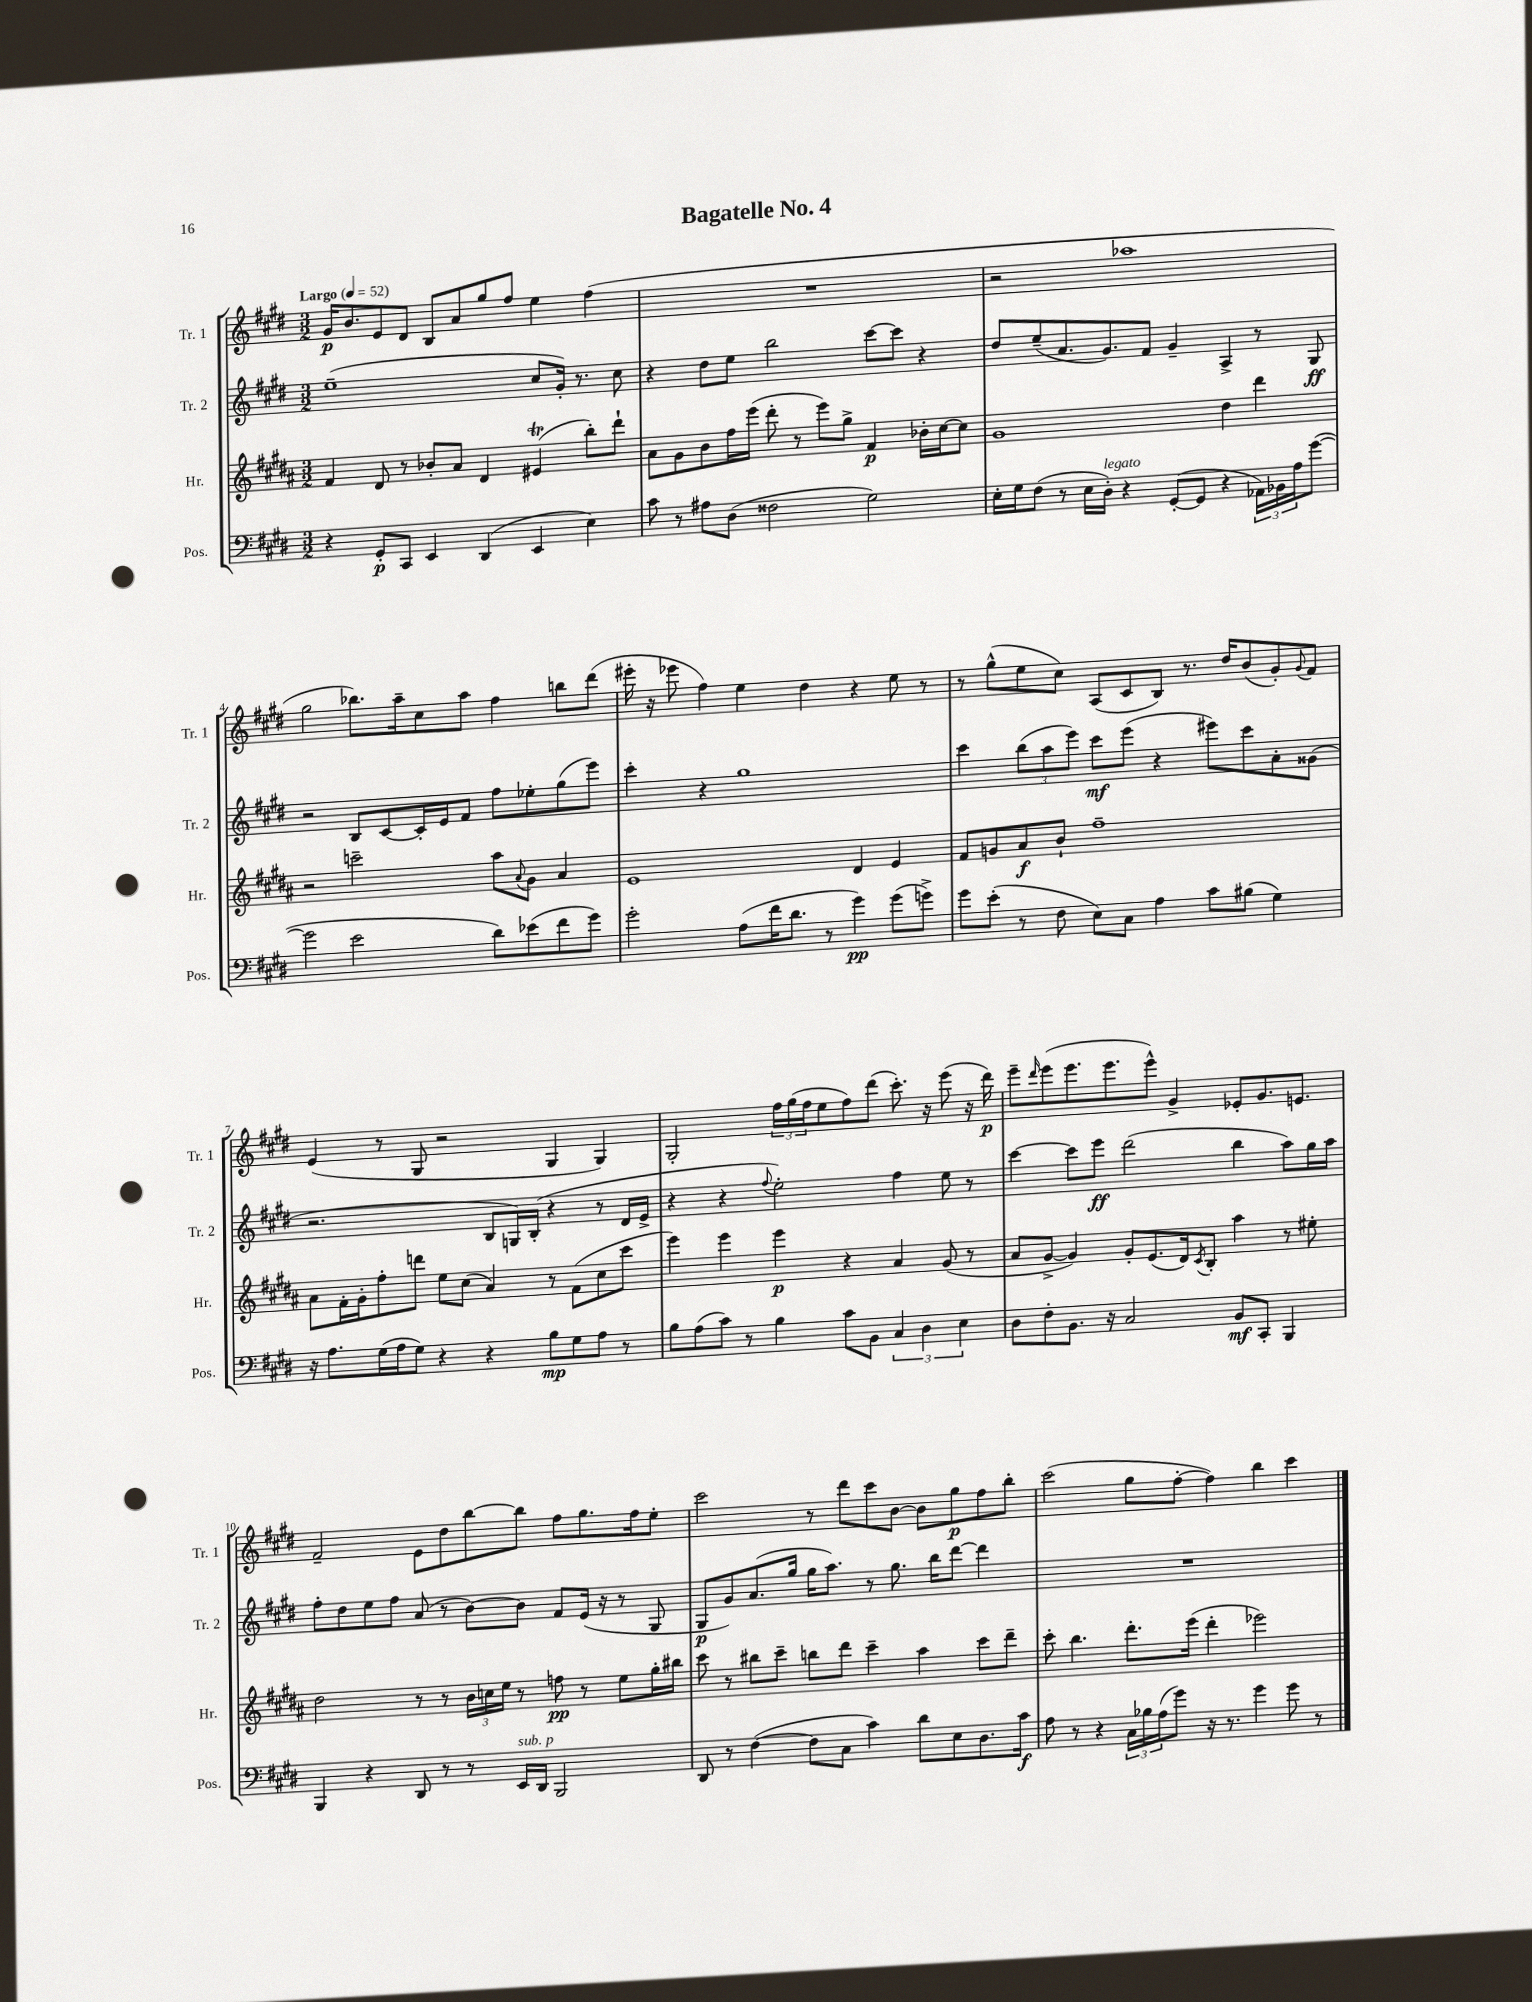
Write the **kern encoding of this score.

**kern	**dynam	**kern	**dynam	**kern	**dynam	**kern	**dynam
*part4	*part4	*part3	*part3	*part2	*part2	*part1	*part1
*staff4	*staff4	*staff3	*staff3	*staff2	*staff2	*staff1	*staff1
*I"Pos.	*	*I"Hr.	*	*I"Tr. 2	*	*I"Tr. 1	*
*I'Pos.	*	*I'Hr.	*	*I'Tr. 2	*	*I'Tr. 1	*
*clefF4	*	*clefG2	*	*clefG2	*	*clefG2	*
*k[f#c#g#d#]	*	*k[f#c#g#d#a#]	*	*k[f#c#g#d#]	*	*k[f#c#g#d#]	*
*M3/2	*	*M3/2	*	*M3/2	*	*M3/2	*
*MM52	*	*MM52	*	*MM52	*	*MM52	*
=1	=1	=1	=1	=1	=1	=1	=1
!	!	!	!	!	!	!LO:TX:a:B:t=Largo	!
4r	.	4f#/	.	(1ee~	.	16g#/KL	p
.	.	.	.	.	.	8.b/	.
8GG#'/L	p	8d#/	.	.	.	8e/	.
8CC#/J	.	8r	.	.	.	8d#/J	.
4EE/	.	8b-X'/L	.	.	.	8B/L	.
.	.	8a#/J	.	.	.	8a/	.
(4DD#/	.	4d#/	.	.	.	8gg#/	.
.	.	.	.	.	.	8ff#/J	.
4EE/	.	(4e#Xt/	.	8cc#/L	.	4ee\	.
.	.	.	.	16g#'/Jk)	.	.	.
.	.	.	.	8.r	.	.	.
4E\)	.	8bb'\L)	.	.	.	(4ff#\	.
.	.	8ddd#`\J	.	8cc#\	.	.	.
=2	=2	=2	=2	=2	=2	=2	=2
8c#\	.	8a#\L	.	4r	.	1.r	.
8r	.	8g#\	.	.	.	.	.
8A#X\L	.	8b\	.	8dd#\L	.	.	.
(8D#\J	.	16ff#\L	.	8ee\J	.	.	.
.	.	(16eee\JJ	.	.	.	.	.
2F##X\	.	8ddd#'\	.	2bb\	.	.	.
.	.	8r	.	.	.	.	.
.	.	8eee\L)	.	.	.	.	.
.	.	8gg#^\J	.	.	.	.	.
2G#\)	.	4f#/	p	[8ccc#\L	.	.	.
.	.	.	.	8ccc#\J]	.	.	.
.	.	16b-X'\LL	.	4r	.	.	.
.	.	[16cc#\J	.	.	.	.	.
.	.	8cc#\J]	.	.	.	.	.
=3	=3	=3	=3	=3	=3	=3	=3
16E'\LL	.	1g#	.	8dd#/L	.	2r	.
16G#\J	.	.	.	.	.	.	.
(8F#\J	.	.	.	(8ee~/	.	.	.
8r	.	.	.	8.a/	.	.	.
16E\LL	.	.	.	.	.	.	.
!LO:TX:a:i:t=legato	!	!	!	!	!	!	!
16D#'\JJ)	.	.	.	8.g#/)	.	.	.
4r	.	.	.	.	.	1aa-X	.
.	.	.	.	8f#/J	.	.	.
([8GG#'/L	.	.	.	4g#~/	.	.	.
8GG#/J]	.	.	.	.	.	.	.
4r	.	4dd#\	.	4A^/	.	.	.
24AA-X\LL)	.	4ddd#\	.	8r	.	.	.
24BB-X\	.	.	.	.	.	.	.
24A\J	.	.	.	.	.	.	.
([8g#\J	.	.	.	8G#/	ff	.	.
!!LO:LB:g=z
=4	=4	=4	=4	=4	=4	=4	=4
2g#\]	.	2r	.	2r	.	2gg#\	.
2e\	.	2cccn~\	.	8B/L	.	8.bb-X\L)	.
.	.	.	.	[8c#/	.	.	.
.	.	.	.	.	.	16aa~\k	.
.	.	.	.	16c#'/L]	.	8cc#\	.
.	.	.	.	16e/J	.	.	.
.	.	.	.	8f#/J	.	8aa\J	.
8d#\L)	.	8aa#\L	.	8ff#\L	.	4ff#\	.
.	.	8qqa#/	.	.	.	.	.
(8e-X\	.	8g#\J	.	8ee-X'\	.	.	.
8f#\	.	4a#/	.	(8gg#\	.	8bbn\L	.
8g#\J)	.	.	.	8eee\J)	.	(8ddd#\J	.
=5	=5	=5	=5	=5	=5	=5	=5
2g#'\	.	1e	.	4ccc#'\	.	16eee#X'\	.
.	.	.	.	.	.	16r	.
.	.	.	.	.	.	8eee-X\	.
.	.	.	.	4r	.	4ff#\)	.
(8A\L	.	.	.	1gg#	.	4ee\	.
16f#\K	.	.	.	.	.	.	.
8.d#\J	.	.	.	.	.	.	.
.	.	.	.	.	.	4dd#\	.
8r	.	.	.	.	.	.	.
4g#\)	pp	4d#/	.	.	.	4r	.
(8g#\L	.	4e/	.	.	.	8ee\	.
8gn^\J)	.	.	.	.	.	8r	.
=6	=6	=6	=6	=6	=6	=6	=6
8g#\L	.	8f#/L	.	4ccc#\	.	8r	.
(8e'\J	.	8gn/	.	.	.	(8gg#^^\L	.
8r	.	8a#/	f	(12bb\L	.	8ee\	.
.	.	.	.	12aa\	.	.	.
8F#\	.	8b`/J	.	.	.	8cc#\J)	.
.	.	.	.	12eee\J)	.	.	.
8E\L)	.	1ff#~	.	8ccc#\L	mf	(8A/L	.
8C#\J	.	.	.	(8eee\J	.	8c#/	.
4A\	.	.	.	4r	.	8B/J)	.
.	.	.	.	.	.	8.r	.
8c#\L	.	.	.	8eee#X\L)	.	.	.
.	.	.	.	.	.	16dd#/KL	.
(8B#X\J	.	.	.	8ccc#\	.	(8b/	.
4G#\)	.	.	.	8a'\	.	8g#'/)	.
.	.	.	.	.	.	8qqg#/	.
.	.	.	.	(8g##X\J	.	8f#/J	.
!!LO:LB:g=z
=7	=7	=7	=7	=7	=7	=7	=7
16r	.	8a#\L	.	2.r	.	(4e/	.
8.A\L	.	.	.	.	.	.	.
.	.	16f#'\L	.	.	.	.	.
.	.	16g#'\J	.	.	.	.	.
(16G#\L	.	8ff#'\	.	.	.	8r	.
16A\J	.	.	.	.	.	.	.
8G#\J)	.	8dddn\J	.	.	.	8G#/	.
4r	.	8ee\L	.	.	.	2r	.
.	.	(8cc#\J	.	.	.	.	.
4r	.	4a#/)	.	8B/L	.	.	.
.	.	.	.	16Gn/L)	.	.	.
.	.	.	.	(16B'/JJ	.	.	.
8B\L	mp	8r	.	4r	.	4G#/	.
8G#\	.	(8f#\L	.	.	.	.	.
8A\J	.	8cc#\	.	8r	.	4G#/)	.
8r	.	8ccc#\J	.	16d#/LL	.	.	.
.	.	.	.	16e^/JJ	.	.	.
=8	=8	=8	=8	=8	=8	=8	=8
8B\L	.	4eee\)	.	4r	.	2G#'/	.
(8A\	.	.	.	.	.	.	.
8c#\J)	.	4eee\	.	4r	.	.	.
8r	.	.	.	.	.	.	.
.	.	.	.	8qqff#/	.	.	.
4B\	.	4eee\	p	2ee'\)	.	24ff#\LL	.
.	.	.	.	.	.	(24gg#\	.
.	.	.	.	.	.	24ff#\J	.
.	.	.	.	.	.	8ee\	.
8c#\L	.	4r	.	.	.	8ff#\)	.
8BB\J	.	.	.	.	.	(8ddd#\J	.
6C#/	.	4a#/	.	4ff#\	.	8.ccc#'\)	.
6D#\	.	.	.	.	.	.	.
.	.	.	.	.	.	16r	.
.	.	(8g#/	.	8ee\	.	(8eee\	.
6E\	.	.	.	.	.	.	.
.	.	8r	.	8r	.	16r	.
.	.	.	.	.	.	16ddd#\)	p
=9	=9	=9	=9	=9	=9	=9	=9
8D#\L	.	8a#/L	.	[4ccc#\	.	8eee~\L	.
.	.	.	.	.	.	16qqddd#/	.
8F#'\	.	[8g#^/J	.	.	.	(8eee\	.
8.BB\J	.	4g#/])	.	8ccc#\L]	.	8.eee\	.
.	.	.	.	8eee\J	ff	.	.
16r	.	.	.	.	.	8.eee\	.
2C#/	.	8g#'/L	.	(2ddd#\	.	.	.
.	.	(8.e/	.	.	.	8eee^^\J)	.
.	.	.	.	.	.	4g#^/	.
.	.	16d#/k)	.	.	.	.	.
.	.	8qc#/	.	.	.	.	.
.	.	8B'/J	.	.	.	.	.
8BB/L	mf	4aa#\	.	4bb\	.	8e-X'/L	.
8CC#'/J	.	.	.	.	.	8.g#/	.
4BBB/	.	8r	.	8aa\L)	.	.	.
.	.	.	.	.	.	8.en/J	.
.	.	8ee#X'\	.	16gg#\L	.	.	.
.	.	.	.	16aa\JJ	.	.	.
!!LO:LB:g=z
=10	=10	=10	=10	=10	=10	=10	=10
4BBB/	.	2dd#\	.	8ff#'\L	.	2f#~/	.
.	.	.	.	8dd#\	.	.	.
4r	.	.	.	8ee\	.	.	.
.	.	.	.	8ff#\J	.	.	.
8DD#/	.	8r	.	(8a/	.	8e\L	.
8r	.	8r	.	8r	.	8dd#\	.
8r	.	24b\LL	.	[8b\L)	.	[8bb\	.
.	.	24ccn\	.	.	.	.	.
.	.	24ee\JJ	.	.	.	.	.
!LO:TX:a:i:t=sub. p	!	!	!	!	!	!	!
16EE/LL	.	8r	.	8b\J]	.	8bb\J]	.
16DD#/JJ	.	.	.	.	.	.	.
2BBB/	.	8ffn\	pp	8f#/L	.	8ff#\L	.
.	.	8r	.	(16e/Jk	.	8.gg#\	.
.	.	.	.	16r	.	.	.
.	.	8ee\L	.	8r	.	.	.
.	.	.	.	.	.	16ff#\k	.
.	.	16gg#'\L	.	8G#/	.	8ee'\J	.
.	.	16bb#X\JJ	.	.	.	.	.
=11	=11	=11	=11	=11	=11	=11	=11
8DD#/	.	8ccc#\	.	8G#/L	p	2ccc#\	.
8r	.	8r	.	8g#/)	.	.	.
([4F#\	.	8bb#X\L	.	(8.a/	.	.	.
.	.	8ccc#~\J	.	.	.	.	.
.	.	.	.	16gg#/Jk	.	.	.
8F#\L]	.	8bbn\L	.	16gg#\KL	.	8r	.
.	.	.	.	8.aa\J)	.	.	.
8C#\J	.	8ddd#\J	.	.	.	8ddd#\L	.
4c#\)	.	4ccc#~\	.	8r	.	8ccc#\	.
.	.	.	.	8.gg#\	.	[8b\J	.
8d#\L	.	4aa#\	.	.	.	8b\L]	.
.	.	.	.	16bb\KL	.	.	.
8E\	.	.	.	[8ddd#\J	.	8gg#\	p
8.D#\	.	8ccc#\L	.	4ddd#\]	.	8ff#\	.
.	.	8ddd#~\J	.	.	.	8bb'\J	.
16c#\Jk	f	.	.	.	.	.	.
=12	=12	=12	=12	=12	=12	=12	=12
8A\	.	8ccc#'\	.	1.r	.	(2ccc#\	.
8r	.	4.bb\	.	.	.	.	.
4r	.	.	.	.	.	.	.
24C#\LL	.	8.ddd#'\L	.	.	.	8gg#\L	.
24B-X\	.	.	.	.	.	.	.
(24A\J	.	.	.	.	.	.	.
8g#\J)	.	.	.	.	.	[8ff#'\J	.
.	.	(16eee\Jk	.	.	.	.	.
16r	.	4ddd#'\	.	.	.	4ff#\])	.
8.r	.	.	.	.	.	.	.
4g#\	.	2eee-X\)	.	.	.	4bb\	.
8g#\	.	.	.	.	.	4ccc#\	.
8r	.	.	.	.	.	.	.
==	==	==	==	==	==	==	==
*-	*-	*-	*-	*-	*-	*-	*-
